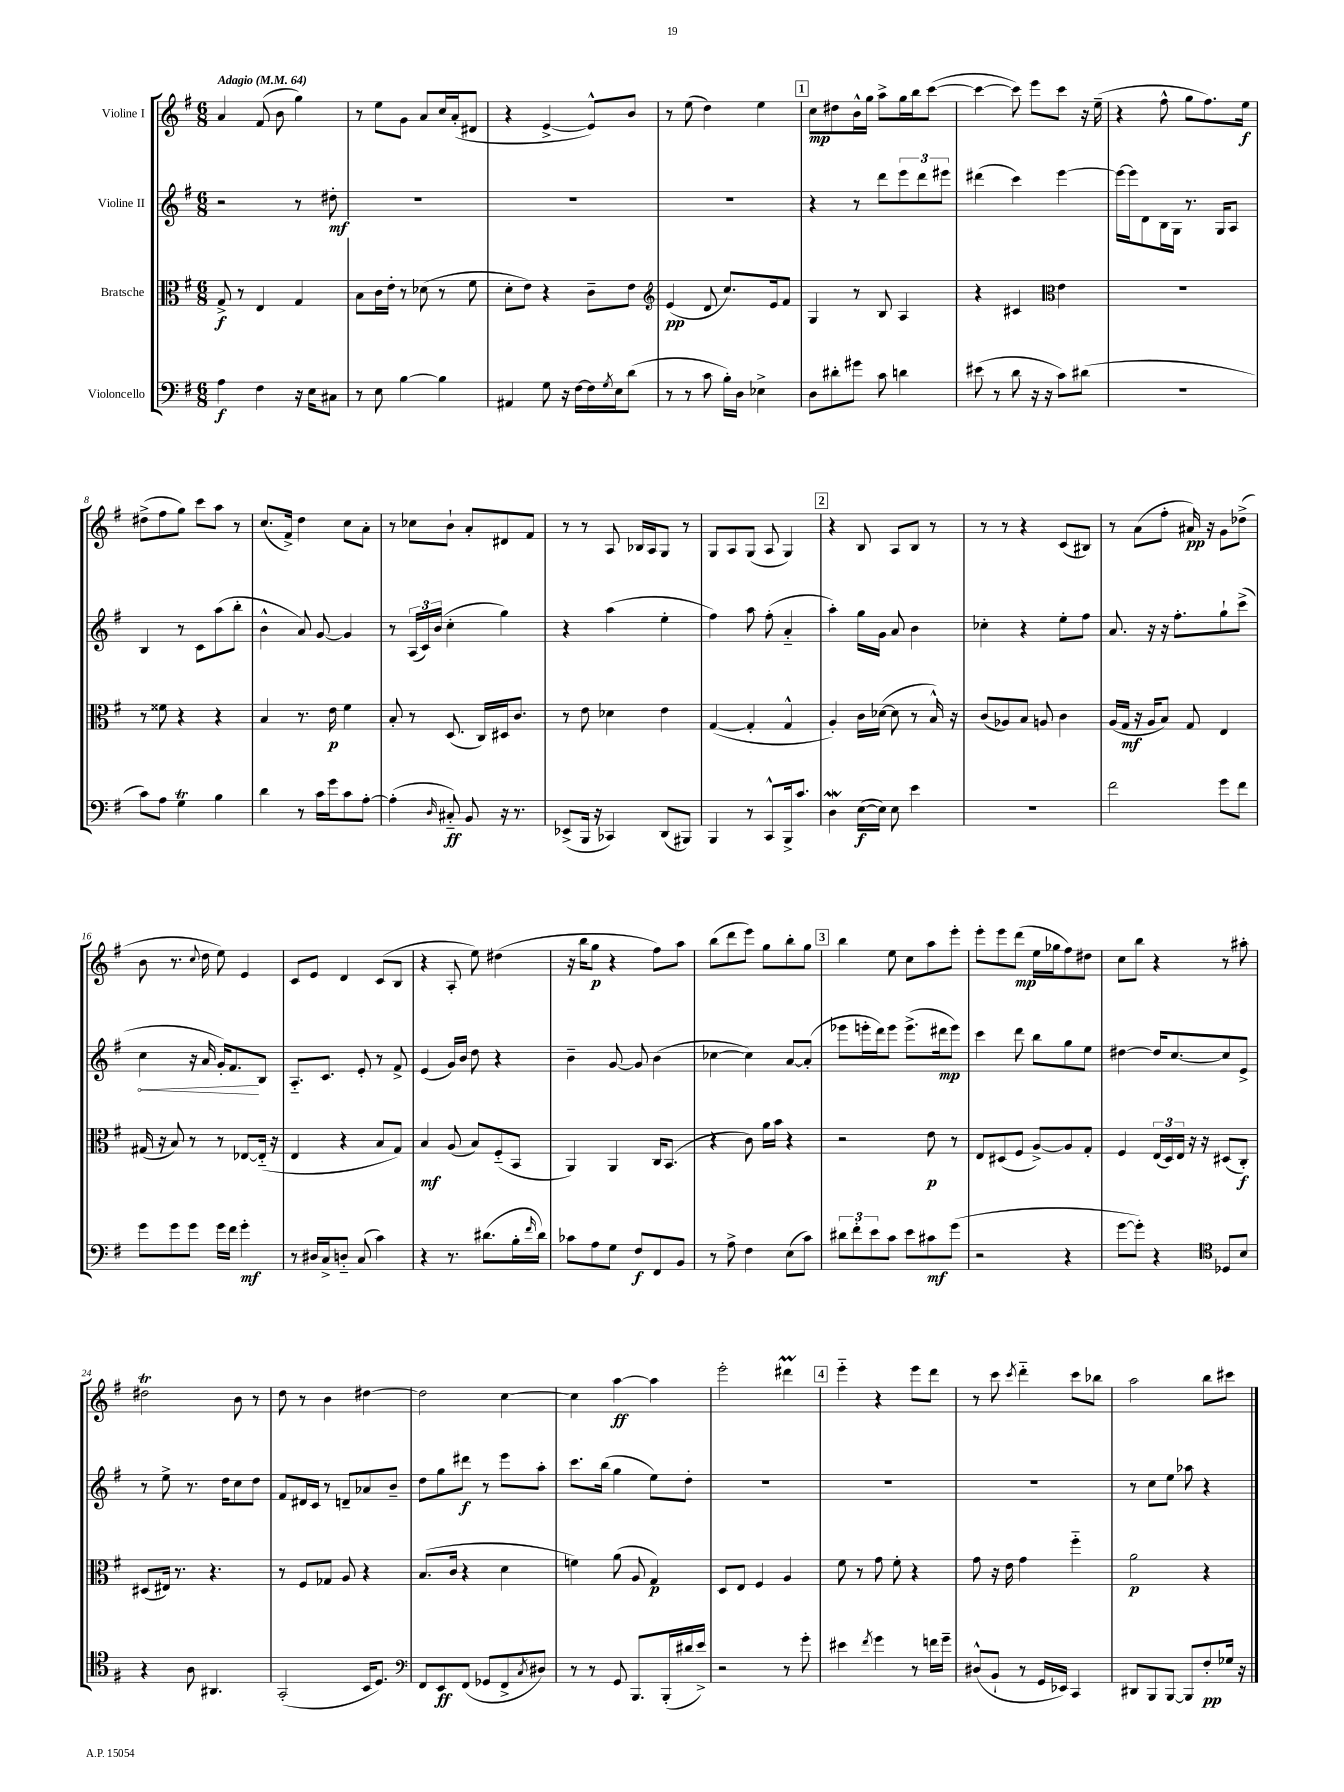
<<
\new StaffGroup <<
\new Staff = "s0" \with { instrumentName = "Violine I" } {
    \clef treble \key g \major \numericTimeSignature \time 6/8 \tempo "Adagio" 4 = 64
    a'4 fis'8( b'8 g''4) |
    r8 e''8 g'8 a'8 c''16 a'16-.( dis'8 |
    r4 e'4~-> e'8-^) b'8 |
    r8 e''8( d''4) e''4 |
    \mark \markup { \box "1" } c''8\mp dis''8 b'16-^ g''16 a''8-> g''16 b''16 c'''8~( |
    c'''4~ c'''8) e'''8 c'''8 r16 e''16--( |
    r4 fis''8-^ g''8 fis''8.) e''16\f |
    dis''8->( fis''8 g''8) c'''8 a''8 r8 |
    c''8.( fis'16->) d''4 c''8 a'8-. |
    r8 ces''8 b'8-! a'8-. dis'8 fis'8 |
    r8 r8 a8 bes16 a16 g8 r8 |
    g8 a8 g8( a8 g4) |
    \mark \markup { \box "2" } r4 b8 a8 b8 r8 |
    r8 r8 r4 c'8( bis8) |
    r8 a'8( fis''8-. ais'16\pp) r16 g'8 des''8->( |
    b'8 r8. \appoggiatura { c''8 } d''16 e''8) e'4 |
    c'8 e'8 d'4 c'8( b8 |
    r4 a8-. e''8) dis''4( |
    r16 b''16 g''8\p r4 fis''8) a''8 |
    b''8( d'''8 e'''8) g''8 b''8-. g''8 |
    \mark \markup { \box "3" } b''4 e''8 c''8 a''8 e'''8-. |
    e'''8-. e'''8 d'''8\mp( e''16 ges''16 fis''8) dis''8 |
    c''8 b''8 r4 r8 ais''8-. |
    dis''2\trill b'8 r8 |
    d''8 r8 b'4 dis''4~ |
    dis''2 c''4~ |
    c''4 a''4~\ff a''4 |
    e'''2-. dis'''4\prall |
    \mark \markup { \box "4" } e'''4-_ r4 e'''8 d'''8 |
    r8 c'''8 \acciaccatura { c'''8 } d'''4-_ c'''8 bes''8 |
    a''2 b''8 cis'''8 \bar "|." |
}
\new Staff = "s1" \with { instrumentName = "Violine II" } {
    \clef treble \key g \major \numericTimeSignature \time 6/8
    r2 r8 dis''8-.\mf |
    R2. |
    R2. |
    R2. |
    \mark \markup { \box "1" } r4 r8 d'''8 \tuplet 3/2 { e'''8 d'''8 eis'''8 } |
    dis'''4( c'''4) e'''4~ |
    e'''16~ e'''16 d'8 b16 g16 r8. g16 a8 |
    b4 r8 c'8 a''8( b''8-. |
    b'4-^ a'8) g'8~ g'4 |
    r8 \tuplet 3/2 { a16( c'16) b'16( } c''4-. g''4) |
    r4 a''4( e''4-. |
    fis''4) a''8 fis''8-.( a'4-_ |
    \mark \markup { \box "2" } a''4-.) g''16 g'16 a'8 b'4 |
    ces''4-. r4 e''8-. fis''8 |
    a'8. r16 r16 fis''8.-. g''8-! c'''8->( |
    \once \override Hairpin.circled-tip = ##t c''4\< r16 a'16 g'16-.) fis'8.\! b8 |
    a8.-_ c'8. e'8-. r8 fis'8-> |
    e'4( g'16) b'16 d''8 r4 |
    b'4-- g'8~ g'8 b'4( |
    ces''4~ ces''4) a'8~ a'8-.( |
    \mark \markup { \box "3" } ees'''8 e'''16-. d'''16) e'''8 e'''8.->( dis'''16\mp e'''8) |
    c'''4 d'''8 b''8 g''8 e''8 |
    dis''4~ dis''16 c''8.~ c''8 e'8-> |
    r8 e''8-> r8. d''16 c''8 d''8 |
    fis'8 dis'16 c'16 r8 d'8-- aes'8 b'8-- |
    d''8 g''8 dis'''8\f r8 e'''8 a''8-. |
    c'''8. b''16( g''4 e''8) d''8-. |
    R2. |
    \mark \markup { \box "4" } R2. |
    R2. |
    r8 c''8 e''8 aes''8 r4 \bar "|." |
}
\new Staff = "s2" \with { instrumentName = "Bratsche" } {
    \clef alto \key g \major \numericTimeSignature \time 6/8
    g8->\f r8 e4 g4 |
    b8 c'16 e'16-. r8 des'8( r8 fis'8 |
    d'8-. e'8) r4 c'8-- e'8 |
    \clef treble e'4\pp( d'8 c''8.) e'16 fis'8 |
    \mark \markup { \box "1" } g4 r8 b8 a4 |
    r4 cis'4 \clef alto e'4 |
    R2. |
    r8 fisis'8 r4 r4 |
    b4 r8. e'16\p fis'4 |
    b8-. r8 d8.( c16) dis16 c'8. |
    r8 e'8 des'4 e'4 |
    g4~( g4-. g4-^ |
    \mark \markup { \box "2" } a4-.) c'16 des'16~( des'8 r8 b16-^) r16 |
    c'8( aes8) b8 a8 c'4 |
    a16( g16\mf r16 a16 b8) g8 e4 |
    gis16( r16 b8) r8 r8 ees8~ ees16-_( r16 |
    e4 r4 b8 g8) |
    b4\mf a8( b8) fis8-_( b,8 |
    a,4) a,4 c16 b,8.( |
    r4 c'8) a'16 b'16 r4 |
    \mark \markup { \box "3" } r2 e'8\p r8 |
    e8 dis8( fis8 a8~->) a8 g8-. |
    fis4 \tuplet 3/2 { e16( d16) e16 } r16 r16 dis8( c8-.\f) |
    dis8( eis16) r8. r4. |
    r8 fis8 ges8 a8 r4 |
    b8.( c'16 r4 d'4 |
    f'4) a'8( a8 g4\p) |
    d8 e8 fis4 a4 |
    \mark \markup { \box "4" } fis'8 r8 g'8 fis'8-. r4 |
    g'8 r16 e'16 g'4 fis''4-_ |
    a'2\p r4 \bar "|." |
}
\new Staff = "s3" \with { instrumentName = "Violoncello" } {
    \clef bass \key g \major \numericTimeSignature \time 6/8
    a4\f fis4 r16 e16 cis8 |
    r8 e8 b4~ b4 |
    ais,4 g8 r16 fis16~ fis16 \acciaccatura { g8 } e16 d'8( |
    r8 r8 c'8 b16-.) d16 ees4-> |
    \mark \markup { \box "1" } d8 dis'8-. gis'8 c'8 d'4 |
    eis'8( r8 d'8 r16 r16 c'8) dis'8( |
    R2. |
    c'8) a8 g4\trill b4 |
    d'4 r8 c'16 g'16 c'8 a8~-. |
    a4-.( \grace { d16 } cis8-_\ff) b,8 r16 r8. |
    ees,8->( b,,16 r16 ces,4) d,8( bis,,8) |
    b,,4 r8 c,8-^ b,,16-> c'8. |
    \mark \markup { \box "2" } d4\mordent e16~\f( e16) e8 e'4 |
    R2. |
    fis'2 g'8 fis'8 |
    g'8 g'8 g'8 g'16 fis'16 g'4-.\mf |
    r8 dis16 c16-> d8-_ c8( c'4) |
    r4 r8. dis'8.( b16-. \grace { fis'16 } dis'16) |
    ces'8 a8 g8 fis8\f fis,8 b,8 |
    r8 a8-> fis4 e8( c'8) |
    \mark \markup { \box "3" } \tuplet 3/2 { dis'8 fis'8-. e'8 } c'8 e'8 cis'8\mf g'8( |
    r2 r4 |
    g'8~ g'8-.) r4 \clef tenor des8 b8 |
    r4 a8 ais,4. |
    g,2-.( b,16 d8.) |
    \clef bass fis,8 e,8\ff fis,8( ges,8 fis,8-> \acciaccatura { c8 } dis8) |
    r8 r8 g,8 b,,8. b,,16-.( dis'16 e'16->) |
    r2 r8 g'8-. |
    \mark \markup { \box "4" } eis'4 \acciaccatura { fis'8 } g'4 r8 f'16 g'16-- |
    dis8-^( b,8-! r8 g,16 ees,16) c,4 |
    dis,8 b,,8 b,,8~ b,,8 fis8-.\pp ges16 r16 \bar "|." |
}
>>
>>
